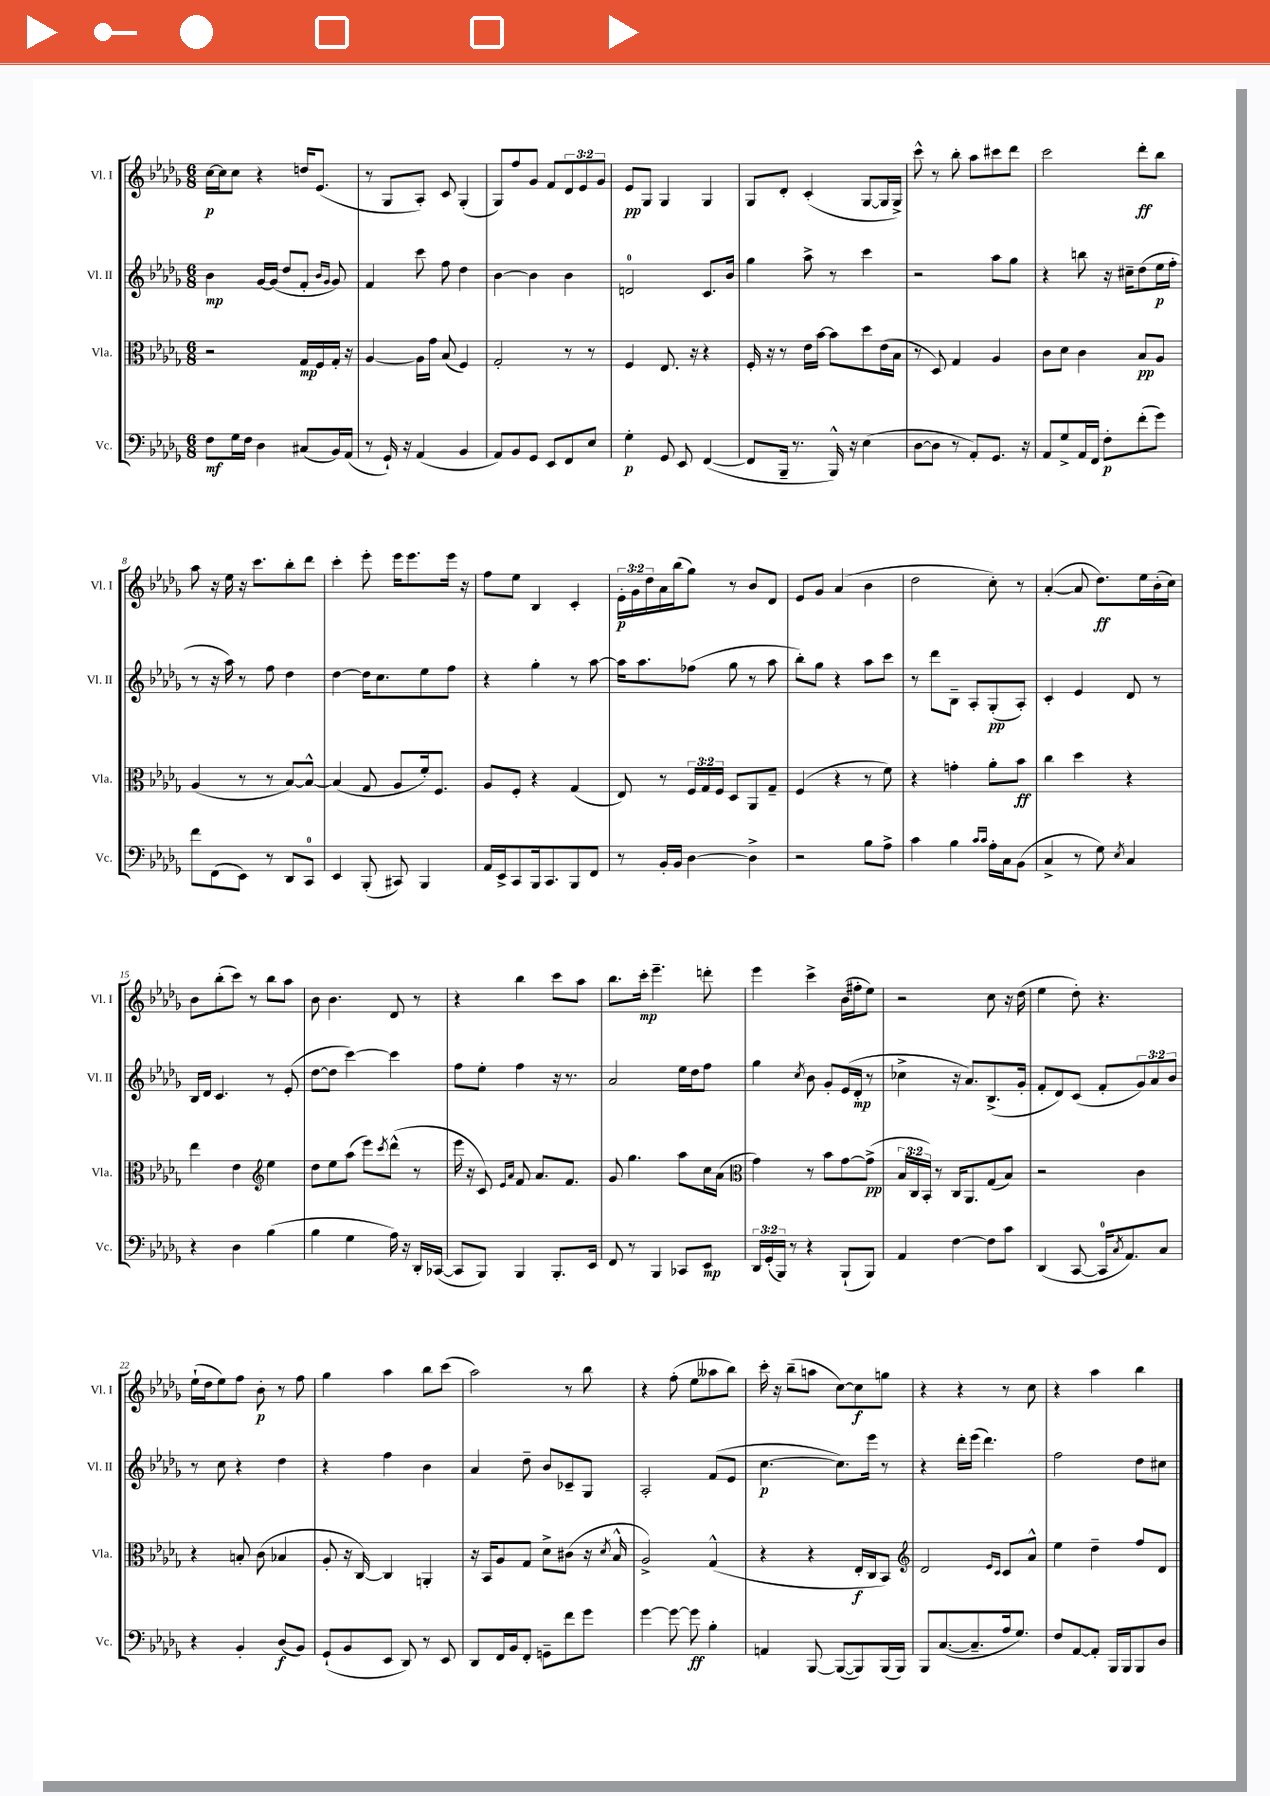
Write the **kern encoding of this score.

**kern	**kern	**kern	**kern
*staff4	*staff3	*staff2	*staff1
*clefF4	*clefC3	*clefG2	*clefG2
*k[b-e-a-d-g-]	*k[b-e-a-d-g-]	*k[b-e-a-d-g-]	*k[b-e-a-d-g-]
*M6/8	*M6/8	*M6/8	*M6/8
8F\L	2r	4b-\	[16cc\LL
.	.	.	16cc\]J
16G-\L	.	.	8cc\J
16F\JJ	.	.	.
4D-\	.	[16g-/LL	4r
.	.	(16g-/]JJ	.
.	.	8dd-/L	.
(8C#/L	16G-/LL	8f'/J	16dd/LK
.	16F/	.	(8.e-/J
.	.	16qqb-/LL	.
.	.	16qqg-/JJ	.
16BB-/L)	16G-'/JJ	8g-/)	.
(16AA-/JJ	16r	.	.
=	=	=	=
8r	[4A-/	4f/	8r
16GG-`/)	.	.	8G-/L
16r	.	.	.
(4AA-/	16A-\]LL	8ccc\	8A-'/J)
.	16g-\JJ	.	.
.	(8B-/	8ff\	8c/
4BB-/	4F/)	4dd-\	(4G-'/
=	=	=	=
8AA-/L)	2G-'/	[4b-\	8G-/L)
8BB-/	.	.	8ff/
8GG-/J	.	4b-\]	8g-/J
8EE-/L	.	.	8f/L
8FF/	8r	4b-\	12d-/
.	.	.	12e-/
8E-/J	8r	.	.
.	.	.	12g-/J
=	=	=	=
4G-'\	4F/	2d/	8e-/L
.	.	.	8G-/J
8GG-/	8.E-/	.	4G-/
8EE-/	.	.	.
.	16r	.	.
([4FF/	4r	8.c/L	4G-/
.	.	16b-/Jk	.
=	=	=	=
8FF/]L	16F'/	4gg-\	8G-/L
.	16r	.	.
16BBB-~/Jk	8r	.	8d-'/J
8.r	.	.	.
.	16e-\LL	8aa-^\	(4c'/
.	[16b-\JJ	.	.
16BBB-^^/)	8b-\]L	8r	.
16r	.	.	.
(4E-\	8dd-\	4ccc\	[8G-/L
.	(16e-\L	.	16G-/]L
.	16B-\JJ	.	16G-^/JJ)
=	=	=	=
[8D-\L	8r	2r	8ccc^^\
8D-\]J	8D-/)	.	8r
8r	4G-/	.	8bb-'\
8AA-'/L)	.	.	8aa-\L
8.GG-/J	4A-/	8aa-\L	8ccc#\
.	.	8gg-\J	8ddd-\J
16r	.	.	.
=	=	=	=
8AA-/L	8c\L	4r	2ccc\
8G-^/	8d-\J	.	.
16AA-/L	4c\	8bb\	.
16FF/JJ	.	.	.
8F'\L	.	16r	.
.	.	16cc#~\LK	.
(8f'\	8B-/L	(8dd-\	8ddd-'\L
8g-\J)	8A-/J	16ee-\L	8bb-\J
.	.	16ff'\JJ	.
=	=	=	=
8f\L	(4A-/	8r	8aa-\
(8FF\	.	16r	16r
.	.	16aa-\)	16ee-\
8EE-\J)	8r	8r	16r
.	.	.	8.ccc\L
8r	8r	8ff\	.
8DD-/L	[8B-/L)	4dd-\	8bb-'\
8CC/J	8B-^^/_J	.	8ddd-\J
=	=	=	=
4EE-/	(4B-/]	[4dd-\	4ccc'\
(8BBB-'/	8G-/	16dd-\]LK	8eee-'\
.	.	8.cc\	.
8CC#/)	8A-/L	.	16eee-\LK
.	.	.	8.eee-\
4BBB-/	16f'/k)	8ee-\	.
.	8.F/J	.	.
.	.	8ff\J	16eee-\Jk
.	.	.	16r
=	=	=	=
16AA-/LL	8A-/L	4r	8ff\L
16EE-^/J	.	.	.
8CC/	8F'/J	.	8ee-\J
16BBB-/k	4r	4gg-'\	4B-/
8.CC/	.	.	.
8BBB-/	(4G-/	8r	4c'/
8FF/J	.	[8aa-\	.
=	=	=	=
8r	8E-/)	16aa-\]LK	24e-'\LL
.	.	.	24g-\
.	.	8.aa-\	.
.	.	.	24dd-\
16BB-'/LL	8r	.	16a-\
16BB-/JJ	.	.	(16bb-\J
[4D-\	24F/LL	(8ff-\J	8gg-\J)
.	24G-/	.	.
.	24F/JJ	.	.
.	8D-/L	8gg-\	8r
4D-^\]	8AA-/	8r	8b-/L
.	8G-~/J	8aa-\	8d-/J
=	=	=	=
2r	(4F/	8bb-'\L)	8e-/L
.	.	8gg-\J	8g-/J
.	4r	4r	(4a-/
8B-\L	8r	8aa-\L	4b-\
8A-^\J	8f\)	8ccc\J	.
=	=	=	=
4c\	4r	8r	2dd-\
.	.	8ddd-\L	.
4B-\	4g'\	8B-~\J	.
.	.	8A-'/L	.
16qqc/LL	.	.	.
16qqc/JJ	.	.	.
16A-'\LL	8a-'\L	(8G-'/	8cc'\)
16C\J	.	.	.
(8BB-\J	8b-\J	8A-'/J)	8r
=	=	=	=
4C^/	4cc\	4c'/	([4a-'/
8r	4dd-\	4e-/	8a-/]
8G-\)	.	.	8.dd-\L)
8qE-/	.	.	.
4C/	4r	8d-/	.
.	.	.	16ee-\L
.	.	8r	(16b-'\
.	.	.	16cc\JJ)
=	=	=	=
4r	4ee-\	16B-/LL	8b-\L
.	.	16d-/JJ	.
.	.	4.c/	(8bb-'\
4D-\	4e-\	.	8ccc\J)
.	.	.	8r
*	*clefG2	*	*
(4B-\	4ee-\	8r	8bb-\L
.	.	(8e-'/	8aa-\J
=	=	=	=
4B-\	8dd-\L	[8dd-\L	8b-\
.	8ee-\	8dd-\]J	4.b-\
4G-\	(8aa-\J	[4ccc\)	.
.	8eee-\L)	.	.
.	8qccc/	.	.
16A-\)	(8ddd-^^\J	4ccc\]	8d-/
16r	.	.	.
16DD-'/LL	8r	.	8r
([16CC-/JJ	.	.	.
=	=	=	=
8CC-/]L	16eee-\	8ff\L	4r
.	16r	.	.
8BBB-/J)	8c/)	8ee-'\J	.
.	16qqe-/LL	.	.
.	16qqa-/JJ	.	.
4BBB-/	8f/	4ff\	4bb-\
.	8.a-/L	.	.
8.BBB-'/L	.	16r	8ccc\L
.	8.f/J	8.r	.
.	.	.	8aa-\J
16EE-/Jk	.	.	.
=	=	=	=
8FF/	8g-/	2a-/	8.bb-\L
8r	4.gg-\	.	.
.	.	.	16ccc'\Jk
4BBB-/	.	.	4.eee-~\
8CC-/L	8aa-\L	16ee-\LL	.
.	.	16dd-\J	.
8EE-/J	16cc\L	8ff\J	8ddd'\
.	(16a-\JJ	.	.
=	=	=	=
*	*clefC3	*	*
24DD-/LL	4g-\)	4gg-\	4eee-\
(24GG-'/	.	.	.
24BBB-/JJ)	.	.	.
8r	.	.	.
.	.	8qcc/	.
4r	8r	8b-\	4ccc^\
.	8b-\L	8g-'/L	.
(8BBB-`/L	[8g-\	(16e-/L	(16b-\LL
.	.	16d-'/JJ	16ff#'\J
8BBB-/J)	(8g-^\]J	8r	8ee-\J)
=	=	=	=
4AA-/	24B-/LL	4cc-^\	2r
.	24C/	.	.
.	24BB-'/JJ)	.	.
.	8r	.	.
[4F\	16C/LK	16r	.
.	8.AA-/	8.a-/L)	.
8F\]L	(8G-/	(8.B-^/	8cc\
8c\J	8B-/J)	.	16r
.	.	16g-'/Jk	(16dd-\
=	=	=	=
(4DD-/	2r	8f'/L	4ee-\
.	.	8d-/)	.
[8CC/	.	(8c/J	8dd-'\)
16CC/]LK	.	8f'/L	4.r
8qC/	.	.	.
8.AA-/)	.	.	.
.	4c\	12g-/)	.
.	.	12a-/	.
8C/J	.	.	.
.	.	12b-/J	.
=	=	=	=
4r	4r	8r	(16ee-`\LL
.	.	.	16dd-\J
.	.	8cc\	8ee-\)
4BB-'/	8B'/	4r	8ff\J
.	(8c\	.	8b-'\
(8D-/L	4B-/	4dd-\	8r
8BB-/J)	.	.	8ff\
=	=	=	=
(8GG-`/L	8A-'/	4r	4gg-\
8BB-/	16r	.	.
.	[16C/)	.	.
8EE-/J	4C/]	4ff\	4aa-\
8DD-/)	.	.	.
8r	4AA'/	4b-\	8bb-\L
8EE-/	.	.	(8ccc\J
=	=	=	=
8DD-/L	16r	4a-/	2aa-\)
.	16BB-/LK	.	.
16FF/L	8A-/	.	.
16BB-/J	.	.	.
8FF'/J	8G-/J	8dd-~\	.
8GG~\L	8d-^\L	8b-/L	.
8f\	(8c#\J	8c-~/	8r
8g-\J	16r	8G-/J	8bb-\
.	8qd-/	.	.
.	16B-^^/	.	.
=	=	=	=
[4g-\	2A-^/)	2A-'/	4r
8g-\_	.	.	(8ff'\
8g-\]	.	.	8ee-\L
4B-'\	(4G-^^/	(8f/L	8aa--\
.	.	8e-/J	8bb-\J)
=	=	=	=
4AA/	4r	[4.cc\	16ccc'\
.	.	.	16r
.	.	.	(8bb-~\L
[8BBB-/	4r	.	8aa\J
(8BBB-/_L	.	8.cc\]L)	[8cc\L)
8BBB-/])	16E-'/LL	.	8cc\]
.	16C/J	16eee-\Jk	.
(16BBB-/L	8BB-/J)	8r	8gg\J
16BBB-/JJ)	.	.	.
=	=	=	=
*	*clefG2	*	*
8BBB-/L	2d-/	4r	4r
([8.C/	.	.	.
.	.	16ddd-'\LL	4r
8.C~/]	.	(16eee-\JJ	.
.	.	4.ddd-\)	.
.	16qqe-/LL	.	.
.	16qqc/JJ	.	.
16A-/k	8c/L	.	8r
8.G-/J)	.	.	.
.	8a-^^/J	.	8cc\
=	=	=	=
8F/L	4ee-\	2ff\	4r
[8AA-/	.	.	.
8AA-'/]J	4dd-~\	.	4aa-\
16BBB-/LL	.	.	.
16BBB-/J	.	.	.
8BBB-/	8ff/L	8dd-\L	4bb-\
8D-/J	8d-/J	8cc#\J	.
==	==	==	==
*-	*-	*-	*-
